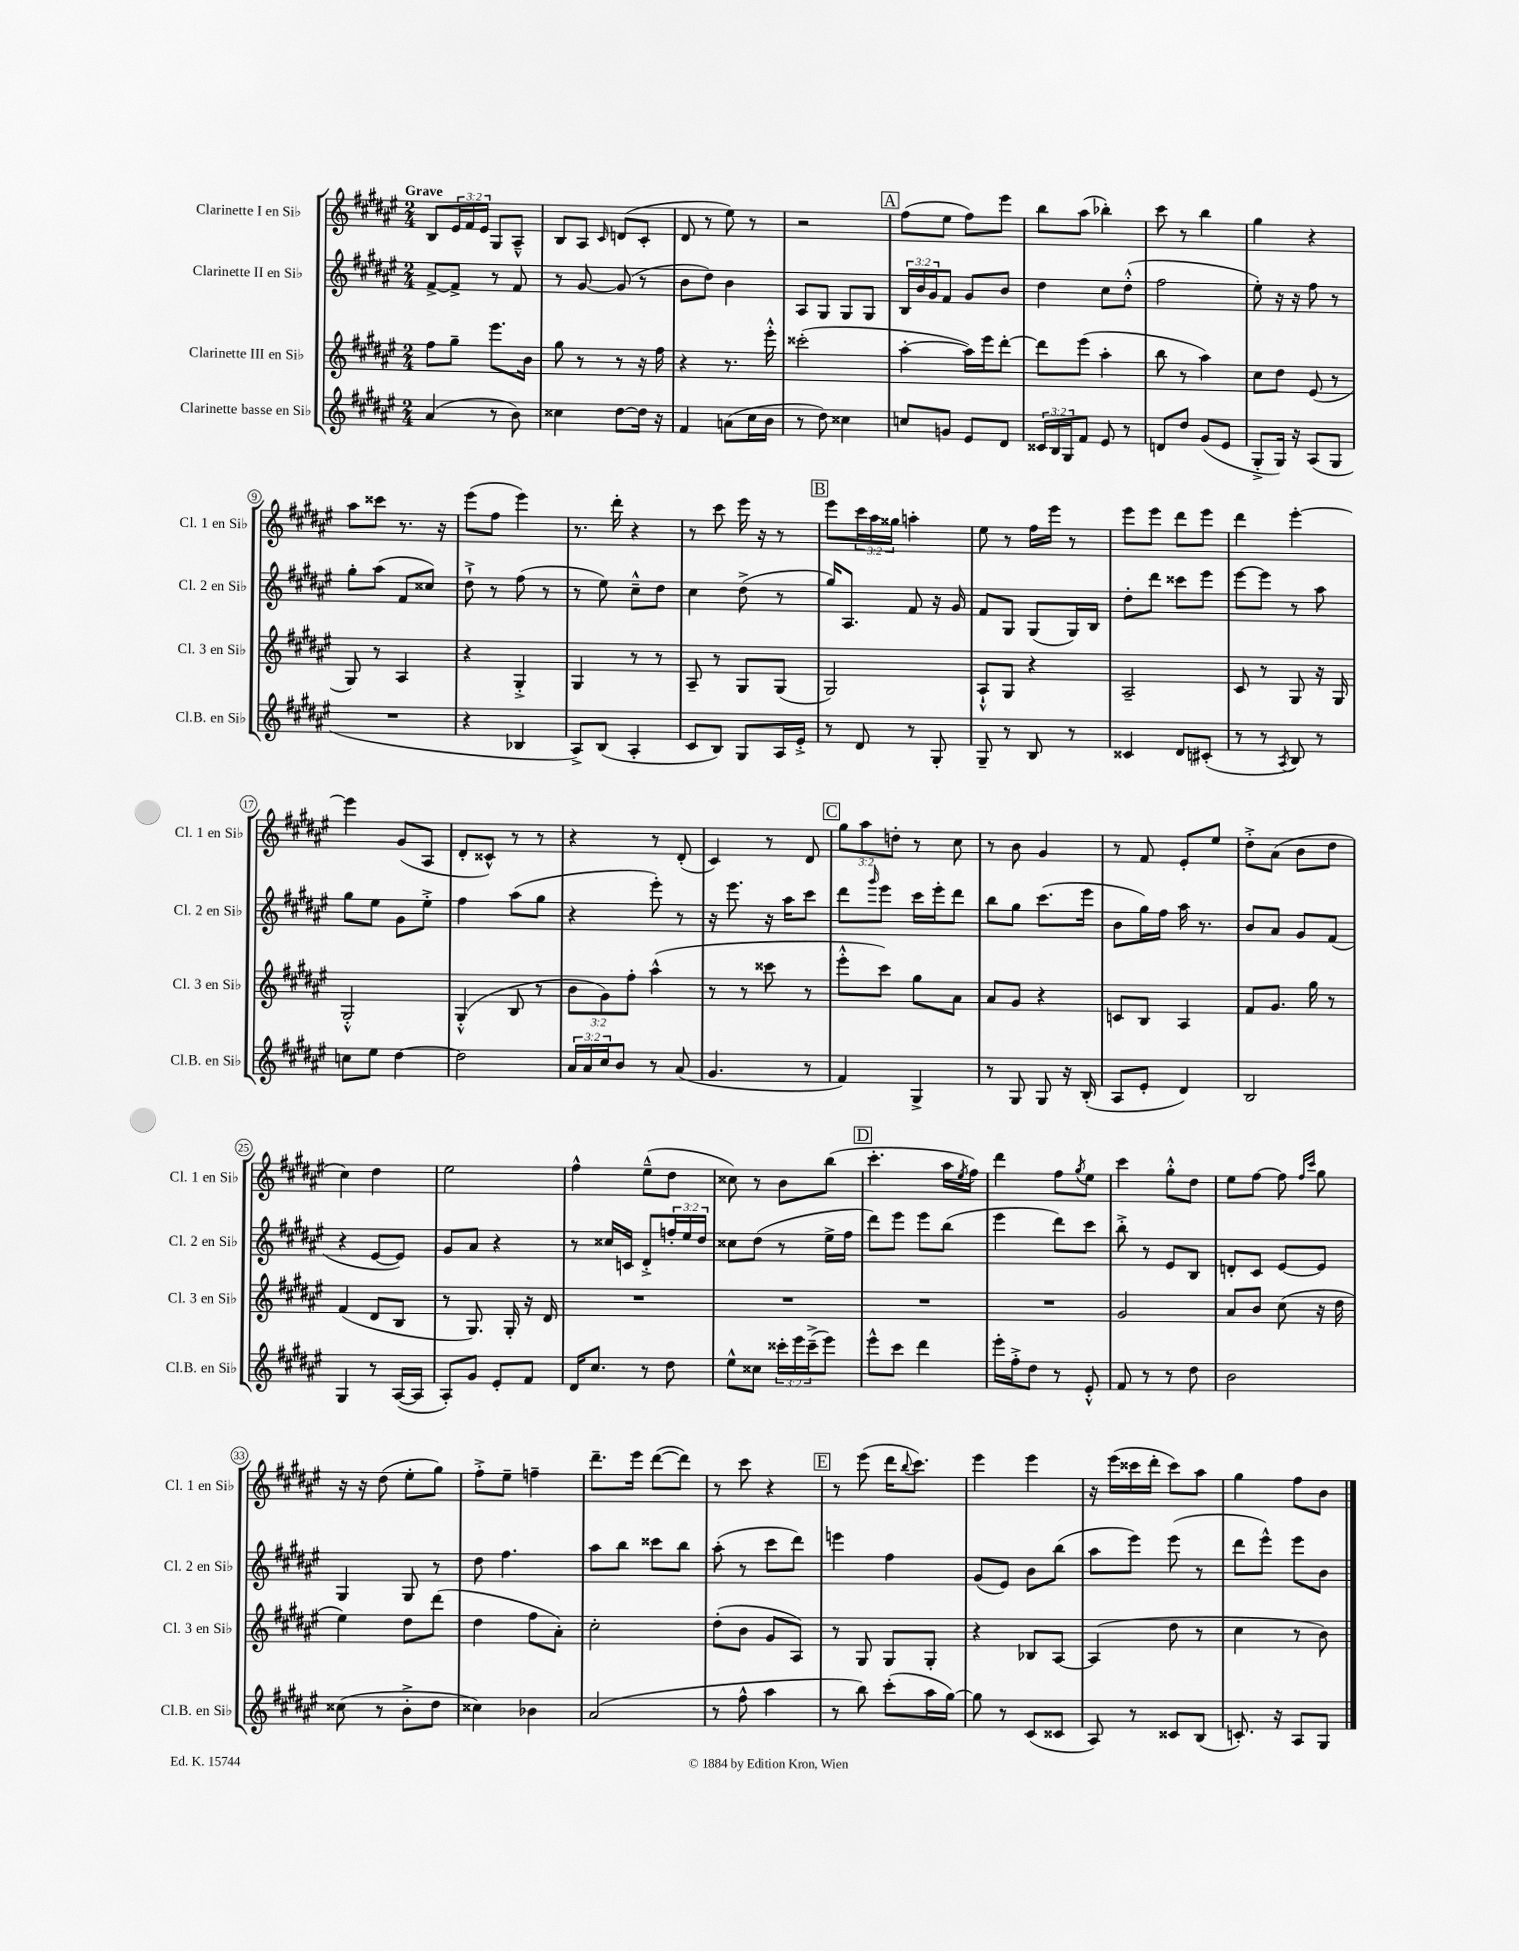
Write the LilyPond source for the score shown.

<<
\new StaffGroup <<
\new Staff = "s0" \with { instrumentName = "Clarinette I en Sib" shortInstrumentName = "Cl. 1 en Sib" } {
    \clef treble \key fis \major \numericTimeSignature \time 2/4 \override Staff.TupletNumber.text = #tuplet-number::calc-fraction-text \tempo "Grave"
    b8 \tuplet 3/2 { eis'16 fis'16 eis'16 } gis8 ais8---^ |
    b8 ais8 \grace { cis'16 } d'8( cis'8-. |
    dis'8 r8 eis''8) r8 |
    r2 |
    \mark \markup { \box "A" } fis''8( eis''8 fis''8) eis'''8 |
    b''8 ais''8( bes''4-.) |
    cis'''8 r8 b''4 |
    gis''4 r4 |
    ais''8 cisis'''8 r8. r16 |
    eis'''8( fis''8 eis'''4) |
    r8. dis'''16-. r4 |
    r8 cis'''8 eis'''16 r16 r8 |
    \mark \markup { \box "B" } eis'''8 \tuplet 3/2 { cis'''16 ais''16 gisis''16 } a''4-. |
    eis''8 r8 fis''16 eis'''16 r8 |
    eis'''8 eis'''8 dis'''8 eis'''8 |
    dis'''4 eis'''4~-. |
    eis'''4 gis'8( ais8 |
    dis'8-. cisis'8-^) r8 r8 |
    r4 r8 dis'8-.( |
    cis'4) r8 dis'8 |
    \mark \markup { \box "C" } \tuplet 3/2 { gis''8 ais''8 d''8-. } r8 cis''8 |
    r8 b'8 gis'4 |
    r8 fis'8 eis'8-. eis''8 |
    dis''8-.-> ais'8( b'8 dis''8 |
    cis''4) dis''4 |
    eis''2 |
    fis''4-^ eis''8---^( dis''8 |
    cisis''8) r8 b'8 b''8( |
    \mark \markup { \box "D" } cis'''4.-. ais''16 \acciaccatura { eis''8 } fis''16) |
    dis'''4 fis''8 \acciaccatura { gis''8 } eis''8 |
    cis'''4 gis''8-.-^ dis''8 |
    eis''8 fis''8~ fis''8 \grace { fis''16 cis'''16 } gis''8 |
    r16 r16 dis''8( eis''8-. gis''8) |
    fis''8-.-> eis''8-- f''4-- |
    dis'''8.-- eis'''16 dis'''8~( dis'''8) |
    r8 cis'''8 r4 |
    \mark \markup { \box "E" } r8 eis'''8( dis'''16 \appoggiatura { b''8 } cis'''8.) |
    eis'''4 eis'''4 |
    r16 eis'''16( cisis'''16 dis'''16-. cisis'''8) ais''8 |
    gis''4 fis''8 b'8 \bar "|." |
}
\new Staff = "s1" \with { instrumentName = "Clarinette II en Sib" shortInstrumentName = "Cl. 2 en Sib" } {
    \clef treble \key fis \major \numericTimeSignature \time 2/4 \override Staff.TupletNumber.text = #tuplet-number::calc-fraction-text
    fis'8~-> fis'8-> r8 fis'8 |
    r8 gis'8~ gis'8( r8 |
    b'8 dis''8) b'4 |
    ais8 gis8 gis8 gis8 |
    \mark \markup { \box "A" } \tuplet 3/2 { b16 b'16 gis'16 } fis'8 gis'8 b'8 |
    dis''4 cis''8 dis''8-.-^( |
    fis''2 |
    eis''8-.) r16 r16 fis''8 r8 |
    gis''8-. ais''8( fis'8 cisis''8) |
    dis''8-!-> r8 fis''8( r8 |
    r8 eis''8) cis''8---^ dis''8 |
    cis''4 dis''8->( r8 |
    \mark \markup { \box "B" } gis''16) ais8. fis'8 r16 gis'16 |
    fis'8 gis8 gis8( gis16) b16 |
    dis''8-. dis'''8 cisis'''8 eis'''8 |
    eis'''8~ eis'''8 r8 ais''8 |
    gis''8 eis''8 gis'8 eis''8-.-> |
    fis''4 ais''8( gis''8 |
    r4 eis'''8-.) r8 |
    r16 eis'''8. r16 ais''16 cis'''8 |
    \mark \markup { \box "C" } dis'''8 \grace { gis'''16 } eis'''8 cis'''16 eis'''16-. dis'''8 |
    b''8 gis''8 cis'''8.( eis'''16 |
    b'8 gis''16) fis''16 ais''16 r8. |
    b'8 ais'8 gis'8 fis'8( |
    r4 eis'8~ eis'8) |
    gis'8 ais'8 r4 |
    r8 cisis''16 c'16 dis'8-.-> \tuplet 3/2 { f''16-. eis''16 dis''16 } |
    cisis''8 dis''8( r8 eis''16-> fis''16 |
    \mark \markup { \box "D" } dis'''8) eis'''8 eis'''8 b''8( |
    eis'''4 dis'''8) cis'''8 |
    b''8-.-> r8 eis'8 b8 |
    d'8-. cis'8 eis'8~ eis'8 |
    gis4 gis8 r8 |
    dis''8 fis''4. |
    ais''8 b''8 cisis'''8 b''8 |
    ais''8-.( r8 cis'''8 dis'''8) |
    \mark \markup { \box "E" } e'''4 fis''4 |
    gis'8( eis'8) b'8 b''8( |
    ais''8 eis'''8) eis'''8( r8 |
    dis'''8 eis'''8-^) eis'''8 b'8 \bar "|." |
}
\new Staff = "s2" \with { instrumentName = "Clarinette III en Sib" shortInstrumentName = "Cl. 3 en Sib" } {
    \clef treble \key fis \major \numericTimeSignature \time 2/4 \override Staff.TupletNumber.text = #tuplet-number::calc-fraction-text
    fis''8 gis''8-- eis'''8. b'16 |
    gis''8 r8 r8 r16 fis''16 |
    r4 r8. eis'''16-.-^ |
    cisis'''2-.( |
    \mark \markup { \box "A" } ais''4~-. ais''16) eis'''16 dis'''8~-. |
    dis'''8 eis'''8( ais''4-. |
    b''8 r8 ais''4) |
    cis''8 dis''8 eis'8( r8 |
    gis8) r8 ais4 |
    r4 gis4-.-> |
    gis4 r8 r8 |
    ais8-- r8 gis8 gis8( |
    \mark \markup { \box "B" } gis2) |
    ais8-!-^ gis8 r4 |
    ais2-- |
    cis'8 r8 gis8 r16 gis16 |
    gis2-.-^ |
    gis4-.-^( b8 r8 |
    \tuplet 3/2 { b'8 gis'8) fis''8-. } ais''4-^( |
    r8 r8 cisis'''8 r8 |
    \mark \markup { \box "C" } eis'''8-.-^ cis'''8) gis''8 ais'8 |
    ais'8 gis'8 r4 |
    c'8 b8 ais4 |
    fis'8 gis'8. gis''16 r8 |
    fis'4( dis'8 b8 |
    r8 gis8.) gis16-. r16 dis'16 |
    R2 |
    R2 |
    \mark \markup { \box "D" } R2 |
    R2 |
    gis'2 |
    ais'8 b'8 cis''8( r16 dis''16 |
    eis''4) dis''8 dis'''8( |
    dis''4 fis''8 ais'8-.) |
    cis''2-. |
    dis''8-.( b'8 gis'8 ais8) |
    \mark \markup { \box "E" } r8 gis8 gis8 gis8-. |
    r4 bes8 ais8~ |
    ais4( dis''8 r8 |
    cis''4 r8 b'8) \bar "|." |
}
\new Staff = "s3" \with { instrumentName = "Clarinette basse en Sib" shortInstrumentName = "Cl.B. en Sib" } {
    \clef treble \key fis \major \numericTimeSignature \time 2/4 \override Staff.TupletNumber.text = #tuplet-number::calc-fraction-text
    ais'4( r8 b'8) |
    cisis''4 dis''8~ dis''16 r16 |
    fis'4 a'8( cis''16 b'16 |
    r8 dis''8) cisis''4 |
    \mark \markup { \box "A" } c''8 g'8 eis'8 dis'8 |
    \tuplet 3/2 { cisis'16 b16 gis16 } fis'8 eis'8 r8 |
    d'8 dis''8 gis'8( eis'8 |
    gis8-.-> gis16) r16 ais8( gis8 |
    R2 |
    r4 bes4 |
    ais8->) b8( ais4-. |
    cis'8 b8) gis8 ais16 eis'16-.-> |
    \mark \markup { \box "B" } r8 dis'8 r8 gis8-. |
    gis8-- r8 b8 r8 |
    cisis'4 dis'8 cis'8-.( |
    r8 r8 \acciaccatura { ais8 } b8) r8 |
    c''8 eis''8 dis''4~ |
    dis''2 |
    \tuplet 3/2 { ais'16 ais'16 cis''16 } b'8 r8 ais'8( |
    gis'4. r8 |
    \mark \markup { \box "C" } fis'4) gis4-> |
    r8 gis8 gis8 r16 b16-.( |
    ais8 eis'8-. dis'4) |
    b2 |
    gis4 r8 ais16~( ais16 |
    ais8-.) gis'8 eis'8-. fis'8 |
    dis'16 cis''8. r8 dis''8 |
    eis''8-^ cisis''8 \tuplet 3/2 { cisis'''16-. eis'''16 cisis'''16--->( } eis'''8) |
    \mark \markup { \box "D" } eis'''8-^ cis'''8 dis'''4 |
    eis'''16-. fis''16-.-> dis''8 r8 eis'8-.-^ |
    fis'8 r8 r8 dis''8 |
    b'2 |
    cisis''8( r8 b'8-.-> dis''8 |
    cisis''4) bes'4 |
    ais'2( |
    r8 fis''8-^ ais''4 |
    \mark \markup { \box "E" } r8 b''8) cis'''8-.( ais''16 gis''16~) |
    gis''8 r8 cis'8( cisis'8 |
    ais8) r8 cisis'8 b8( |
    c'8.-.) r16 ais8 gis8 \bar "|." |
}
>>
>>
\layout { \context { \Score \override BarNumber.stencil = #(make-stencil-circler 0.1 0.3 ly:text-interface::print) } }
